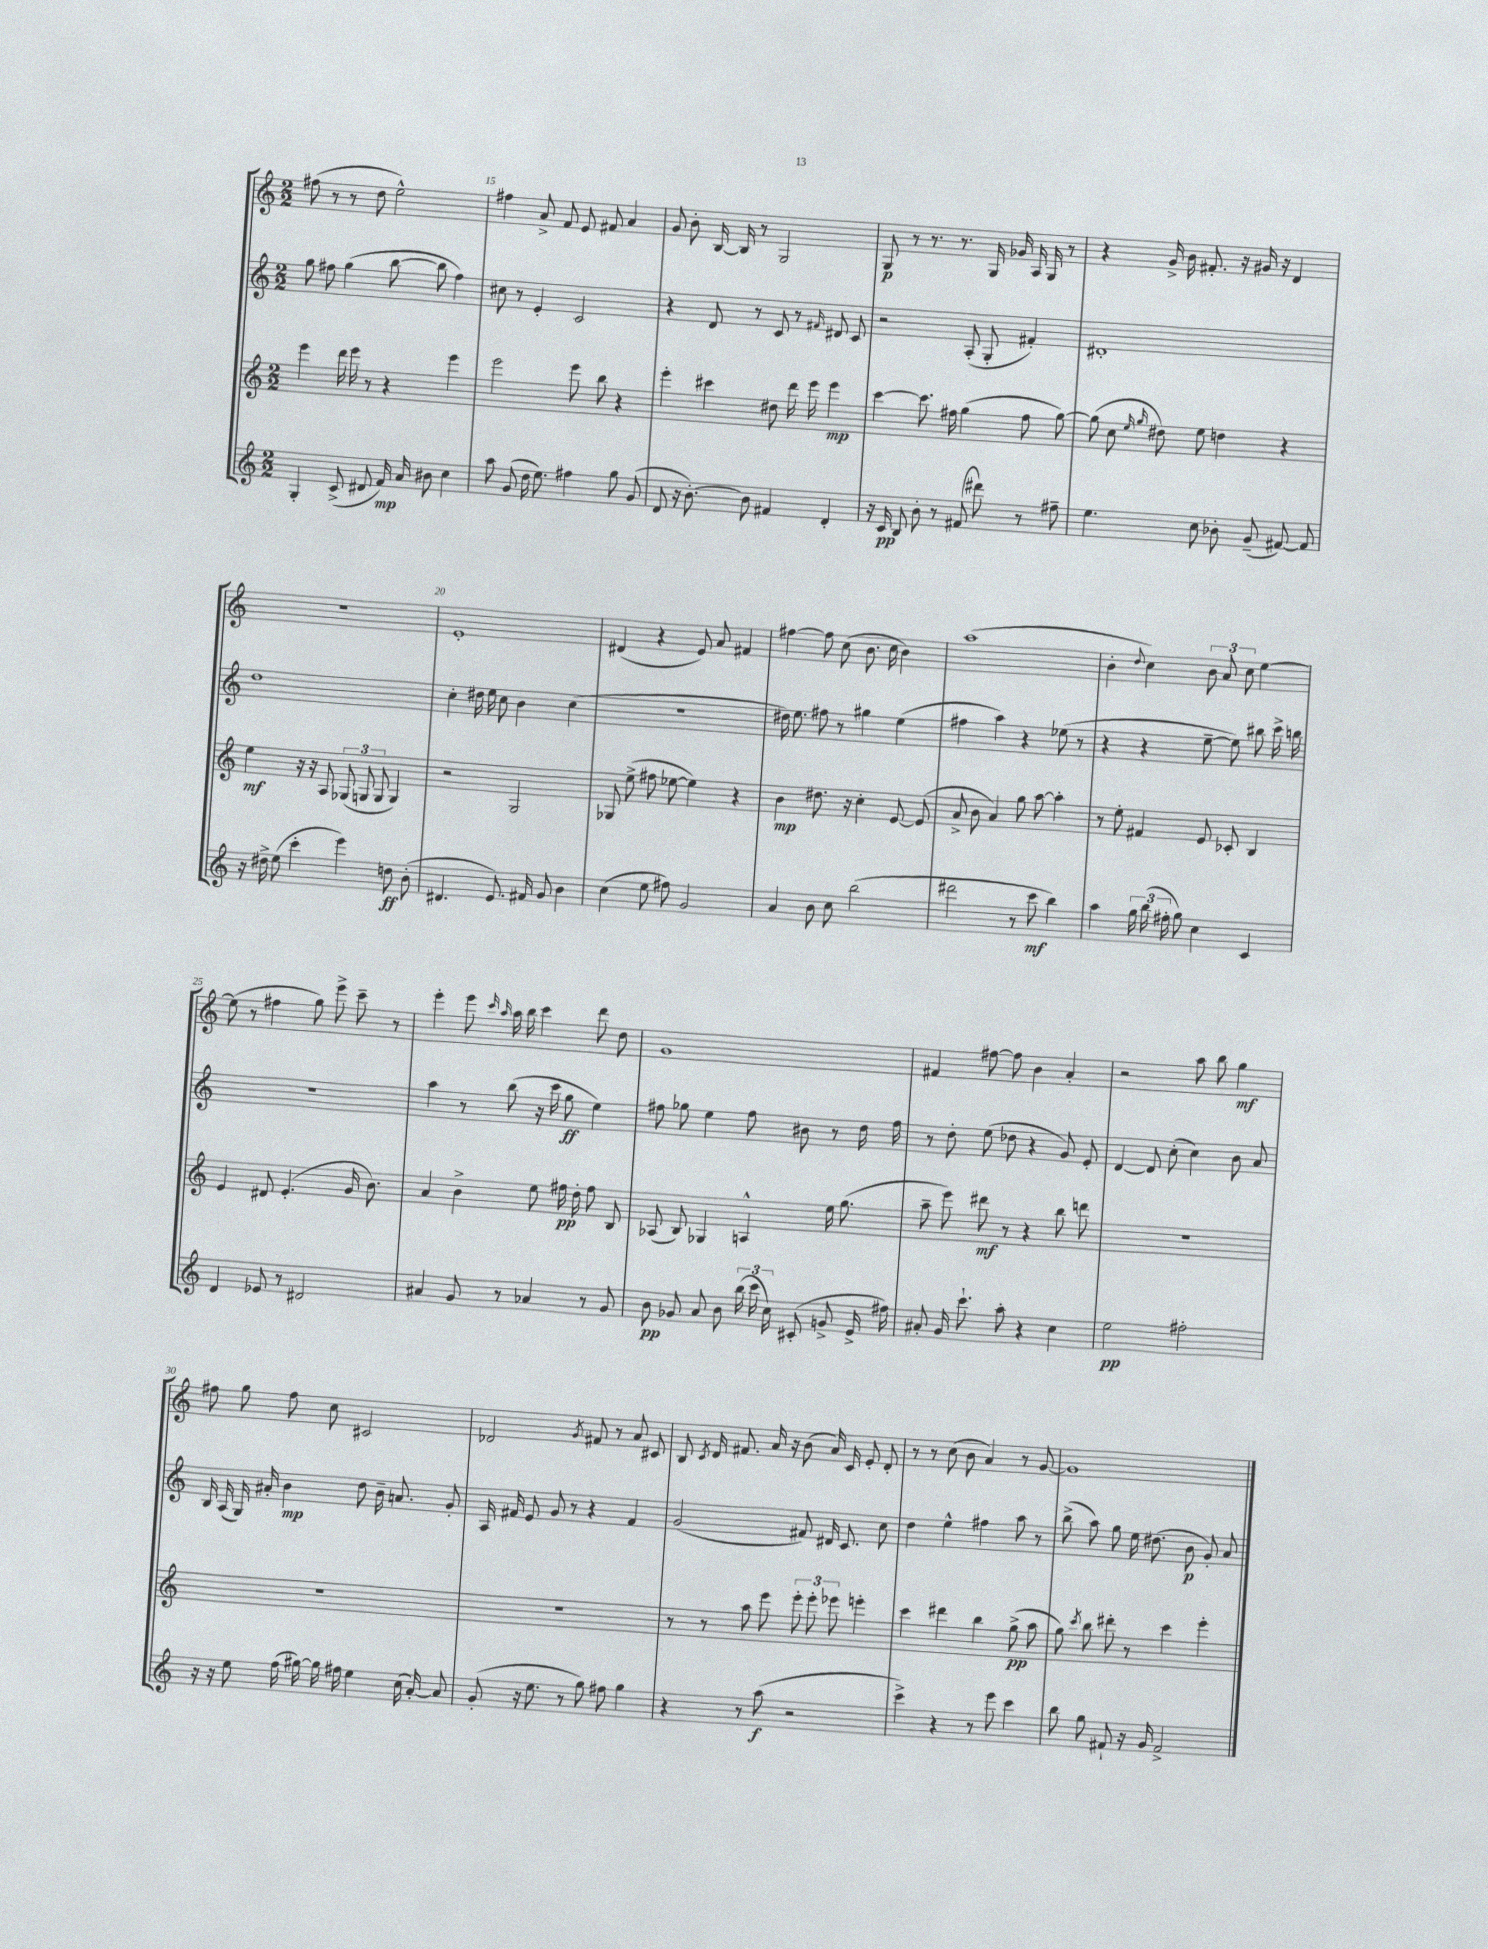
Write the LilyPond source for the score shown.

<<
\new StaffGroup <<
\new Staff = "s0" {
    \clef treble \key c \major \numericTimeSignature \time 2/2
    \autoBeamOff fis''8( r8 r8 d''8 e''2-^) |
    fis''4 a'8-> f'8 e'8 fis'8 a'4 |
    g'8 b'8-. b16~ b16 r8 g2 |
    g8\p r8 r8. r8. g16 ges'16 a16 g16 r8 |
    r4 g'16-> b'16 fis'8.-. r16 gis'16 r16 d'4 |
    R1 |
    e'1-. |
    dis'4( r4 e'8) a'8 fis'4 |
    fis''4~ fis''8 c''8( b'8. c''16 b'4) |
    a''1( |
    b'4-. \appoggiatura { d''8 } c''4) \tuplet 3/2 { b'8 a'8 c''8 } e''4~ |
    e''8( r8 fis''4 g''8) e'''8-> c'''8-- r8 |
    e'''4-. e'''8 \grace { c'''16 a''16 } a''16 b''16 c'''4 d'''8 d''8 |
    g'1 |
    fis'4 fis''8~ fis''8 b'4 a'4-. |
    r2 a''8 b''8 g''4\mf |
    fis''8 g''8 fis''8 c''8 cis'2 |
    des'2 \acciaccatura { g'8 } fis'8 r8 a'8 cis'8 |
    b8 \acciaccatura { c'8 } d'16 fis'8. a'16 r16 b'8( a'16) c'16 e'8-. d'8-. |
    r8 r8 c''8( b'8 a'4) r8 g'8~ |
    g'1 \bar "|." |
}
\new Staff = "s1" {
    \clef treble \key c \major \numericTimeSignature \time 2/2
    \autoBeamOff g''8 fis''8 g''4( b''8~ b''8 fis''4) |
    cis''8 r8 e'4-. c'2 |
    r4 d'8 r8 c'8 r8 \grace { fis'16 } dis'8 c'8 |
    r2 a8-.( g8-. fis'4-.) |
    dis'1-. |
    d''1 |
    c''4-. dis''16 e''16 c''8 b'4 c''4( |
    R1 |
    dis''16) e''8. fis''8 r8 gis''4 e''4( |
    fis''4 a''4) r4 ees''8( r8 |
    r4 r4 e''8~-- e''8) bis''8 c'''16-> b''16 |
    R1 |
    a''4 r8 b''8( r16 c'''16 g''8\ff e''4) |
    fis''8 ges''8 e''4 fis''8 bis'8 r8 d''16 fis''16 |
    r8 d''8-. e''8( des''8 r4 g'8) e'8-. |
    d'4~ d'8 c''8-.( c''4) b'8 a'8 |
    b16 a16( g16) ais'16-. b'4\mp d''8 b'16-- a'8. g'8-. |
    a16 fis'16 e'8 g'8 r8 r4 fis'4 |
    g'2( fis'8) dis'16 c'8. c''8 |
    d''4 e''4-^ fis''4 a''8 r8 |
    b''8->( a''8) g''8 e''16 dis''8.( b'8\p g'8-.) a'8 \bar "|." |
}
\new Staff = "s2" {
    \clef treble \key c \major \numericTimeSignature \time 2/2
    \autoBeamOff e'''4 d'''16 e'''16 r8 r4 e'''4 |
    e'''2 e'''8 b''8 r4 |
    e'''4-. cis'''4 dis''8 d'''16 e'''16 e'''4\mp |
    c'''4~ c'''8. fis''16 g''4( fis''8 g''8~) |
    g''8( c''8 \grace { e''16 g''16 } dis''8) e''8 d''4 r4 |
    e''4\mf r16 r16 a8 \tuplet 3/2 { ges8( g8 g8 } g4) |
    r2 g2 |
    ges8 e''8->( fis''8 ees''8~ ees''4) r4 |
    b'4\mp dis''8. r16 c''4-. e'8~ e'8( |
    a'8-> b'8 a'4) g''8 a''8~ a''4-. |
    r8 e''8-. fis'4 e'8 ces'8-. b4 |
    e'4 dis'8 e'4.-.( g'16 b'8.) |
    a'4 b'4-> e''8 fis''16\pp d''16-. fis''8 b8 |
    aes8( b8) ges4 a4-^ e''16 g''8.( |
    a''8-- e'''8) dis'''8\mf r8 r4 b''8 d'''8 |
    R1 |
    R1 |
    R1 |
    r8 r8 a''8 e'''8 \tuplet 3/2 { e'''8-. e'''8-. ees'''8 } e'''4-. |
    c'''4 dis'''4 b''4 g''8->\pp( a''8 |
    g''8) \acciaccatura { c'''8 } b''8 dis'''8-. r8 c'''4 e'''4-. \bar "|." |
}
\new Staff = "s3" {
    \clef treble \key c \major \numericTimeSignature \time 2/2
    \autoBeamOff g4-. c'8->( dis'8 f'16\mp) a'16 bis'8 c''4 |
    a''8 g'8( d''16 e''8.) fis''4 g''8 g'8( |
    d'8 r16 b'8.~-.) b'8 fis'4 d'4-. |
    r16 c'16\pp b8 b'8-. r8 fis'8( dis'''8) r8 fis''8-- |
    e''4. c''8 bes'8-. g'8--( fis'8~) fis'8 |
    r16 dis''16-> e''8( c'''4-. e'''4) d''8\ff b'8-.( |
    dis'4. e'8.) fis'16 g'8 b'4 |
    c''4( e''8 fis''8) g'2 |
    a'4 b'8 c''8 b''2( |
    dis'''2 r8 c'''8\mf b''4) |
    a''4 \tuplet 3/2 { g''16 b''16( fis''16-. } g''8) c''4 c'4 |
    d'4 ees'8 r8 dis'2 |
    ais'4 g'8 r8 aes'4 r8 g'8 |
    b'8\pp ges'8 a'8 b'8 \tuplet 3/2 { b''16( c'''16 c''16) } cis'8-.( g'8-> e'16-> fis''16) |
    ais'8-. g'16 c'''8.-! a''8-. r4 c''4 |
    e''2\pp fis''2-. |
    r16 r16 e''8 f''16( gis''16~) gis''16 fis''16 e''4 c''16( a'16~-.) a'8 |
    g'8-.( r16 e''8. r8 g''8) fis''8 g''4 |
    r4 r8 a''8\f( r2 |
    c'''4->) r4 r8 e'''8 c'''4 |
    b''8 g''8 fis'8-! r16 g'16 fis'2-> \bar "|." |
}
>>
>>
\layout { \context { \Score currentBarNumber = #14 \override BarNumber.break-visibility = ##(#f #t #t) barNumberVisibility = #(every-nth-bar-number-visible 5) } }
